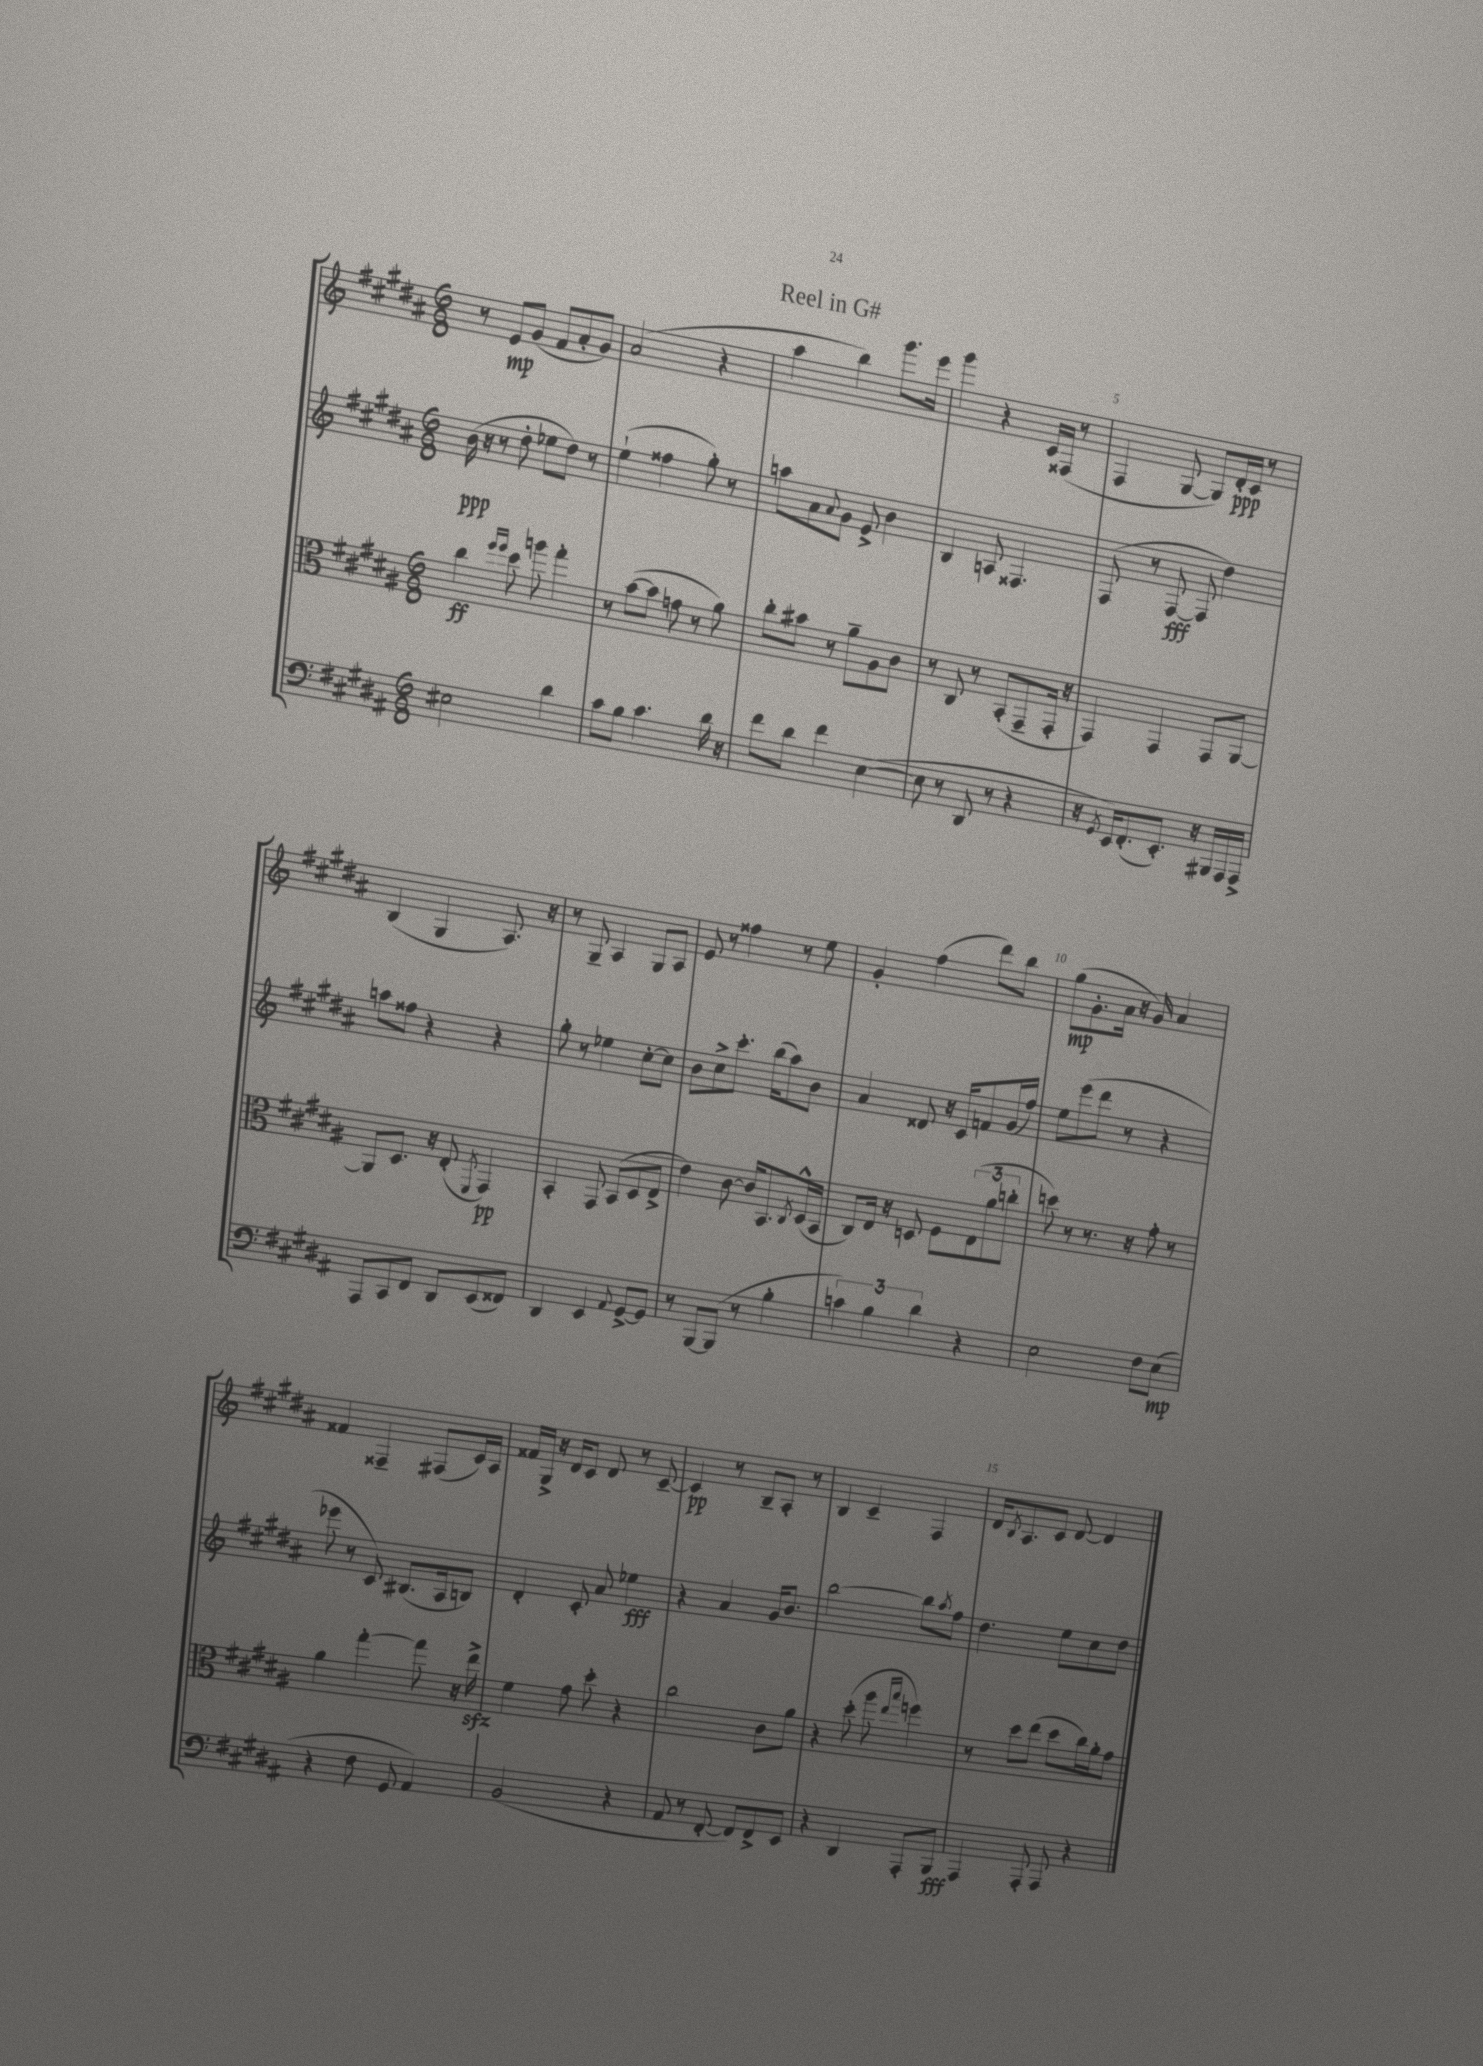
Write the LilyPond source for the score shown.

\header { title = "Reel in G#" }
<<
\new StaffGroup <<
\new Staff = "s0" {
    \clef treble \key b \major \numericTimeSignature \time 6/8
    r8 e'8\mp gis'8( fis'8 ais'8-. gis'8) |
    ais'2( r4 |
    ais''4 b''4) gis'''8. e'''16 |
    gis'''4 r4 cis'16 fisis16( r8 |
    fis4 gis8~ gis8) dis'16-.\ppp cis'16 r8 |
    b4( gis4 ais8.) r16 |
    r8 gis8-- ais4 gis8 ais8 |
    e'8 r8 fisis''4 r8 e''8 |
    gis'4-. fis''4( dis'''8) b''8 |
    gis''8\mp( gis'8.-. ais'16 r16 gis'16) ais'4 |
    fisis'4 fisis4-- fis8( cis'16) ais16 |
    fisis'16 gis16-> r16 dis'16 cis'8 dis'8 r8 cis'8~-- |
    cis'4\pp r8 b8-- ais8-. r8 |
    b4 cis'4-- fis4 |
    dis'16 \acciaccatura { b8 } ais8. cis'8 dis'8~ dis'4 \bar "|." |
}
\new Staff = "s1" {
    \clef treble \key b \major \numericTimeSignature \time 6/8
    b'16\ppp( r16 r8 dis''8-. ees''8 dis''8) r8 |
    e''4-!( fisis''4 gis''8-.) r8 |
    a''8 ais'8 \appoggiatura { ais'8 } gis'8 e'8-> b'4 |
    b4 a8 fisis4. |
    fis8( r8 fis8~\fff fis8 dis''4) |
    a''8 fisis''8 r4 r4 |
    gis''8-. r8 ees''4 cis''8~-. cis''8 |
    b'8 cis''8-> cis'''8.-. b''16( ais''8) b'8 |
    ais'4 disis'8 r16 cis'16 f'8 gis'16( fis''16) |
    e''8 e'''8( dis'''8 r8 r4 |
    ees'''8 r8 cis'8) bis8.( ais16 b8) |
    dis'4-. cis'8-. ais'8 ees''4\fff |
    r4 ais'4 gis'16 b'8. |
    b''2~ b''8 \acciaccatura { ais''8 } fis''8 |
    dis''4. e''8 cis''8 dis''8 \bar "|." |
}
\new Staff = "s2" {
    \clef alto \key b \major \numericTimeSignature \time 6/8
    cis''4\ff \grace { fis''16 fis''16 } dis''8 a''8 gis''4-. |
    r8 b'8~( b'8 g'8 r8 ais'8) |
    cis''8-. bis'8 r8 ais'8-- ais8 cis'8 |
    r8 cis8 r8 b,8-.( gis,8-- gis,16-. r16 |
    gis,4) gis,4 gis,8 ais,8~ |
    ais,8 dis8. r16 e8-.( \acciaccatura { fis,8 } gis,4\pp) |
    b,4-. gis,8 b,8( dis8 e8-> |
    e'4) cis'8~ cis'16 b,8. \acciaccatura { cis8 } dis16-^( b,16 |
    cis8) e16 r16 d8 fis8 \tuplet 3/2 { e8( ais'8 c''8-. } |
    d''8) r8 r8. r16 gis'8-. r8 |
    ais'4 gis''4~-. gis''8 r16 e''16->\sfz |
    fis'4 gis'8 dis''8-. r4 |
    cis''2 cis'8 ais'8 |
    r4 dis''8-.( ais''8 \grace { e''16 b''16 } f''4) |
    r8 dis''8 e''8( dis''8 cis''16) ais'16-. gis'8 \bar "|." |
}
\new Staff = "s3" {
    \clef bass \key b \major \numericTimeSignature \time 6/8
    eis2 dis'4 |
    cis'8 b8 cis'4. dis'16 r16 |
    fis'8 dis'8 fis'4 e4~( |
    e8 r8 dis,8 r8 r4 |
    r16 \acciaccatura { gis,8 } e,16) fis,8.-.( e,8.-.) r16 bis,,16 ais,,16 ais,,16-> |
    ais,,8 cis,8 fis,8 dis,8 e,8( fisis,8) |
    dis,4 e,4 \appoggiatura { ais,8 } gis,8~-> gis,8 |
    r8 b,,8~ b,,8( r8 b4-. |
    \tuplet 3/2 { c'4) b4 dis'4 } r4 |
    e2 fis8 e8\mp( |
    r4 fis8 gis,8 ais,4) |
    b,2( r4 |
    ais,8 r8 fis,8~-. fis,8) fis,8-> e,8 |
    r4 dis,4 ais,,8-. b,,8\fff |
    ais,,4 ais,,8-. ais,,8 r4 \bar "|." |
}
>>
>>
\layout { \context { \Score \override BarNumber.break-visibility = ##(#f #t #t) barNumberVisibility = #(every-nth-bar-number-visible 5) } }
